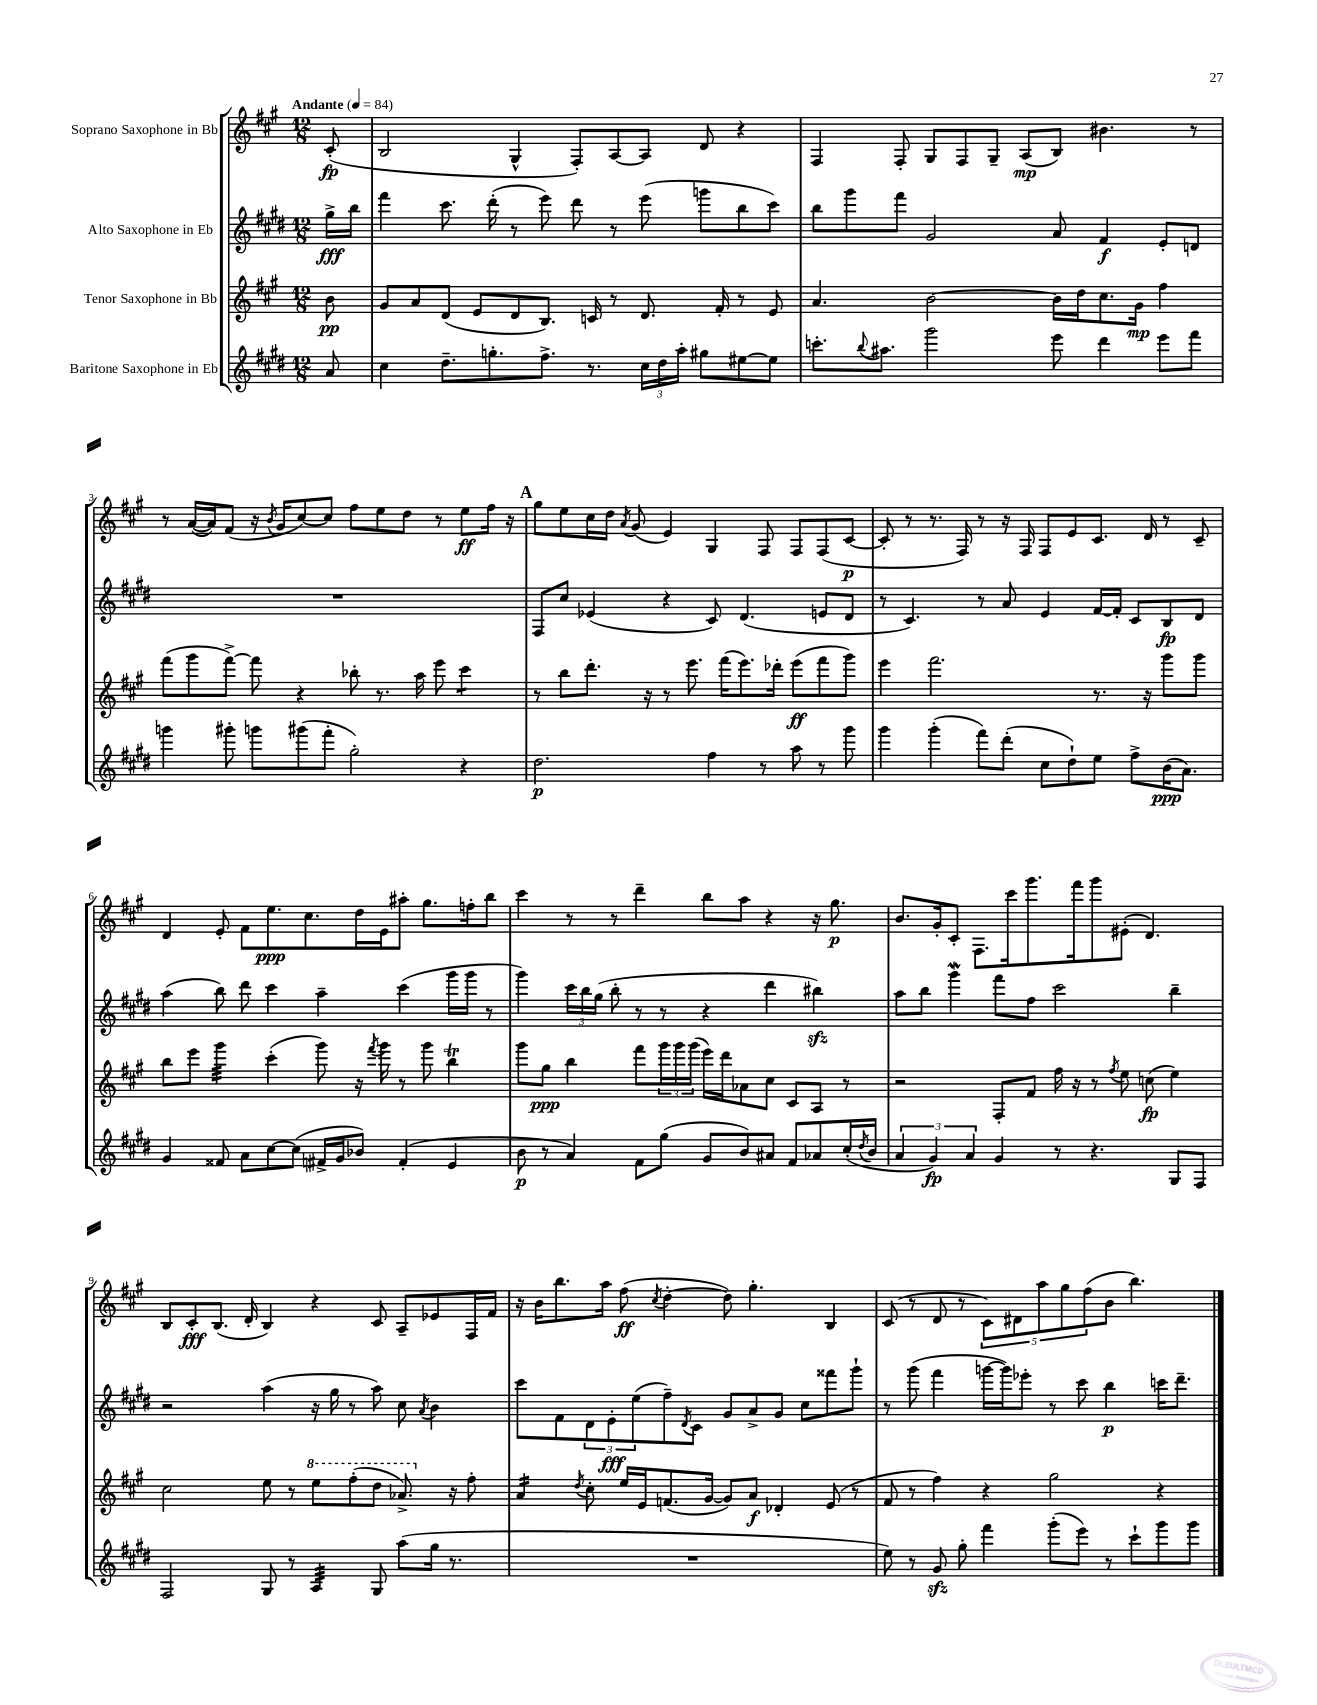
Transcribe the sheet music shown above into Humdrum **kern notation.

**kern	**dynam	**kern	**dynam	**kern	**dynam	**kern	**dynam
*part4	*part4	*part3	*part3	*part2	*part2	*part1	*part1
*staff4	*staff4	*staff3	*staff3	*staff2	*staff2	*staff1	*staff1
*I"Baritone Saxophone in Eb	*	*I"Tenor Saxophone in Bb	*	*I"Alto Saxophone in Eb	*	*I"Soprano Saxophone in Bb	*
*clefG2	*	*clefG2	*	*clefG2	*	*clefG2	*
*k[f#c#g#d#]	*	*k[f#c#g#]	*	*k[f#c#g#d#]	*	*k[f#c#g#]	*
*M12/8	*	*M12/8	*	*M12/8	*	*M12/8	*
*MM84	*	*MM84	*	*MM84	*	*MM84	*
=	=	=	=	=	=	=	=
!	!	!	!	!	!	!LO:TX:a:B:t=Andante	!
8a/	.	8b\	pp	16gg#^\LL	fff	(8c#'/	fp
.	.	.	.	16bb\JJ	.	.	.
=1	=1	=1	=1	=1	=1	=1	=1
4cc#\	.	8g#/L	.	4fff#\	.	2B/	.
.	.	8a/	.	.	.	.	.
8.dd#~\L	.	(8d/J	.	8.ccc#\	.	.	.
.	.	8e/L	.	.	.	.	.
8.ggn'\	.	.	.	(16ddd#'\	.	.	.
.	.	8d/	.	8r	.	4G#^^/	.
8.ff#^\J	.	8.B/J)	.	8eee\)	.	.	.
.	.	.	.	8ddd#\	.	8F#'/L)	.
8.r	.	16cn/	.	.	.	.	.
.	.	8r	.	8r	.	[8A/	.
24cc#\LL	.	8.d/	.	(8eee\	.	8A/J]	.
24dd#\	.	.	.	.	.	.	.
24aa'\JJ	.	.	.	.	.	.	.
8gg#X\L	.	.	.	8gggn\L	.	8d/	.
.	.	16f#'/	.	.	.	.	.
[8ee#X\	.	8r	.	8bb\	.	4r	.
8ee#\J]	.	8e/	.	8ccc#\J)	.	.	.
=2	=2	=2	=2	=2	=2	=2	=2
8.cccn'\L	.	4.a/	.	8bb\L	.	4F#/	.
.	.	.	.	8ggg#\	.	.	.
8qqbb/	.	.	.	.	.	.	.
8.aa#X\J	.	.	.	.	.	.	.
.	.	.	.	8fff#\J	.	8F#'/	.
2ggg#\	.	[2b\	.	2g#/	.	8G#/L	.
.	.	.	.	.	.	8F#/	.
.	.	.	.	.	.	8G#~/J	.
.	.	.	.	.	.	(8A/L	mp
8eee\	.	16b\LL]	.	8a/	.	8B/J)	.
.	.	16dd\J	.	.	.	.	.
4ddd#\	.	8.cc#\	.	4f#/	f	4.b#X\	.
.	.	16g#\Jk	mp	.	.	.	.
8eee\L	.	4ff#\	.	8e'/L	.	.	.
8fff#\J	.	.	.	8dn/J	.	8r	.
!!LO:LB:g=z
=3	=3	=3	=3	=3	=3	=3	=3
4gggn\	.	(8fff#\L	.	1.r	.	8r	.
.	.	8ggg#\	.	.	.	([16a/LL	.
.	.	.	.	.	.	16a/J])	.
8ggg#X'\	.	[8fff#^\J)	.	.	.	(8f#/J	.
8gggn\L	.	8fff#\]	.	.	.	16r	.
.	.	.	.	.	.	8qb/	.
.	.	.	.	.	.	16g#/KL	.
(8ggg#X\	.	4r	.	.	.	[8cc#/)	.
8fff#'\J	.	.	.	.	.	8cc#/J]	.
2gg#'\)	.	8bb-X'\	.	.	.	8ff#\L	.
.	.	8.r	.	.	.	8ee\	.
.	.	.	.	.	.	8dd\J	.
.	.	16aa\	.	.	.	.	.
.	.	8eee\	.	.	.	8r	.
*	*	*tremolo	*	*	*	*	*
4r	.	8ccc#\L	.	.	.	8ee\L	ff
.	.	8ccc#\J	.	.	.	16ff#\Jk	.
*	*	*Xtremolo	*	*	*	*	*
.	.	.	.	.	.	16r	.
!!LO:REH:place=s1:t=A
=4	=4	=4	=4	=4	=4	=4	=4
2.dd#\	p	8r	.	8F#/L	.	8gg#\L	.
.	.	8bb\L	.	8cc#/J	.	8ee\	.
.	.	8.ddd'\J	.	(4e-X/	.	16cc#\L	.
.	.	.	.	.	.	16dd\JJ	.
.	.	.	.	.	.	8qa/	.
.	.	.	.	.	.	(8g#/	.
.	.	16r	.	.	.	.	.
.	.	8r	.	4r	.	4e/)	.
.	.	8.eee\	.	.	.	.	.
4ff#\	.	.	.	8c#/)	.	4G#/	.
.	.	(16fff#\KL	.	.	.	.	.
.	.	8.eee\)	.	(4.d#/	.	.	.
8r	.	.	.	.	.	8F#/	.
.	.	16ddd-X'\Jk	.	.	.	.	.
8aa\	.	(8eee\L	ff	.	.	8F#/L	.
8r	.	8fff#\	.	8en/L	.	(8F#/	.
8ggg#\	.	8ggg#\J)	.	8d#/J	.	[8c#/J	p
=5	=5	=5	=5	=5	=5	=5	=5
4ggg#\	.	4eee\	.	8r	.	8c#'/]	.
.	.	.	.	4.c#/)	.	8r	.
(4ggg#'\	.	2.fff#\	.	.	.	8.r	.
.	.	.	.	.	.	16F#/)	.
8fff#\L)	.	.	.	8r	.	8r	.
(8ddd#'\J	.	.	.	8a/	.	16r	.
.	.	.	.	.	.	16F#/	.
8cc#\L	.	.	.	4e/	.	8F#/L	.
8dd#`\)	.	.	.	.	.	8e/	.
8ee\J	.	8.r	.	[16f#/LL	.	8.c#/J	.
.	.	.	.	16f#'/JJ]	.	.	.
8ff#^\L	.	.	.	8c#/L	.	.	.
.	.	16r	.	.	.	16d/	.
(16b\K	ppp	8ggg#\L	.	8B/	fp	8r	.
8.a\J)	.	.	.	.	.	.	.
.	.	8ggg#\J	.	8d#/J	.	8c#~/	.
!!LO:LB:g=z
=6	=6	=6	=6	=6	=6	=6	=6
4g#/	.	8bb\L	.	(4aa\	.	4d/	.
.	.	8eee\J	.	.	.	.	.
*	*	*tremolo	*	*	*	*	*
8f##X/	.	32ggg#\LLL	.	8bb\)	.	8e'/	.
.	.	32ggg#\	.	.	.	.	.
.	.	32ggg#\	.	.	.	.	.
.	.	32ggg#\	.	.	.	.	.
8a\L	.	32ggg#\	.	8ddd#\	.	8f#\L	.
.	.	32ggg#\	.	.	.	.	.
.	.	32ggg#\	.	.	.	.	.
.	.	32ggg#\JJJ	.	.	.	.	.
*	*	*Xtremolo	*	*	*	*	*
[8cc#\	.	(4ccc#'\	.	4ccc#\	.	8.ee\	ppp
(8cc#\J]	.	.	.	.	.	.	.
.	.	.	.	.	.	8.cc#\	.
16f#X^/LL	.	8ggg#\)	.	4aa~\	.	.	.
16g#/J	.	.	.	.	.	.	.
8b-X/J)	.	16r	.	.	.	16dd\L	.
.	.	8qfff#/	.	.	.	.	.
.	.	16ggg#\	.	.	.	16e\J	.
(4f#'/	.	8r	.	(4ccc#\	.	8aa#X'\J	.
.	.	8ggg#\	.	.	.	8.gg#\L	.
4e/	.	4bbT\	.	16ggg#\LL	.	.	.
.	.	.	.	16ggg#\JJ	.	16ffn'\k	.
.	.	.	.	8r	.	8bb\J	.
=7	=7	=7	=7	=7	=7	=7	=7
8b\	p	8ggg#\L	.	4ggg#\)	.	4ccc#\	.
8r	.	8gg#\J	ppp	.	.	.	.
4a/)	.	4bb\	.	24ccc#\LL	.	8r	.
.	.	.	.	24bb\	.	.	.
.	.	.	.	(24gg#\JJ	.	.	.
.	.	.	.	8bb'\	.	8r	.
8f#\L	.	8fff#\L	.	8r	.	4ddd~\	.
(8gg#\J	.	24ggg#\L	.	8r	.	.	.
.	.	24ggg#\	.	.	.	.	.
.	.	(24ggg#\JJ	.	.	.	.	.
8g#/L	.	16eee\LL)	.	4r	.	8bb\L	.
.	.	16ddd\J	.	.	.	.	.
8b/)	.	8a-X\	.	.	.	8aa\J	.
8a#X/J	.	8cc#\J	.	4ddd#\	.	4r	.
8f#/L	.	8c#/L	.	.	.	.	.
8a-X/	.	8A/J	.	4bb#Xzz\)	.	16r	.
.	.	.	.	.	.	8.gg#\	p
(16cc#'/L	.	8r	.	.	.	.	.
8qdd#/	.	.	.	.	.	.	.
16b/JJ	.	.	.	.	.	.	.
=8	=8	=8	=8	=8	=8	=8	=8
6a/	.	2r	.	8aa\L	.	8.b/L	.
.	.	.	.	8bb\J	.	.	.
6g#/)	fp	.	.	.	.	.	.
.	.	.	.	.	.	16g#'/k	.
.	.	.	.	4ggg#W\	.	8c#'/J	.
6a/	.	.	.	.	.	.	.
.	.	.	.	.	.	8.F#\L	.
4g#/	.	8F#'/L	.	8fff#\L	.	.	.
.	.	.	.	.	.	16ccc#\k	.
.	.	8f#/J	.	8ff#\J	.	8.ggg#\	.
8r	.	16ff#\	.	2ccc#\	.	.	.
.	.	16r	.	.	.	16fff#\k	.
4.r	.	8r	.	.	.	8ggg#\	.
.	.	8qff#/	.	.	.	.	.
.	.	8ee\	.	.	.	(8e#X'\J	.
.	.	(8ccn\	fp	.	.	4.d/)	.
8G#/L	.	4ee\)	.	4bb~\	.	.	.
8F#/J	.	.	.	.	.	.	.
!!LO:LB:g=z
=9	=9	=9	=9	=9	=9	=9	=9
2F#/	.	2cc#\	.	2r	.	8B/L	.
.	.	.	.	.	.	8c#'/	fff
.	.	.	.	.	.	(8.B/J	.
.	.	.	.	.	.	16d'/	.
8G#/	.	8ee\	.	(4aa\	.	4B/)	.
8r	.	8r	.	.	.	.	.
*	*	*8va	*	*	*	*	*
*tremolo	*	*	*	*	*	*	*
32A/LLL	.	8eee\L	.	16r	.	4r	.
32A/	.	.	.	.	.	.	.
32A/	.	.	.	16gg#\	.	.	.
32A/	.	.	.	.	.	.	.
32A/	.	(8fff#'\	.	8r	.	.	.
32A/	.	.	.	.	.	.	.
32A/	.	.	.	.	.	.	.
32A/JJJ	.	.	.	.	.	.	.
*Xtremolo	*	*	*	*	*	*	*
8G#/	.	8ddd\J	.	8aa\)	.	8c#/	.
(8aa\L	.	8.aa-X^/)	.	8cc#\	.	8A~/L	.
.	.	.	.	8qa/	.	.	.
16gg#\Jk	.	.	.	4b\	.	8e-X/	.
*	*	*X8va	*	*	*	*	*
8.r	.	16r	.	.	.	.	.
.	.	8ff#'\	.	.	.	16F#/L	.
.	.	.	.	.	.	16f#/JJ	.
=10	=10	=10	=10	=10	=10	=10	=10
*	*	*tremolo	*	*	*	*	*
1.r	.	16a/LL	.	8ccc#\L	.	16r	.
.	.	16a/	.	.	.	16b\KL	.
.	.	16a/	.	8f#\	.	8.bb\	.
.	.	16a/JJ	.	.	.	.	.
*	*	*Xtremolo	*	*	*	*	*
.	.	8qdd/	.	.	.	.	.
.	.	8cc#'\	.	12d#\	.	.	.
.	.	.	.	.	.	16aa\Jk	.
.	.	.	.	12e'\	fff	.	.
.	.	16ee/LL	.	.	.	(8ff#\	ff
.	.	.	.	(12ee\	.	.	.
.	.	16e/J	.	.	.	.	.
.	.	.	.	.	.	8qcc#/	.
.	.	(8.fn/	.	8ff#~\)	.	[4dd'\	.
.	.	.	.	8qd#/	.	.	.
.	.	.	.	8c#\J	.	.	.
.	.	[16g#/Jk	.	.	.	.	.
.	.	8g#/L])	.	8g#/L	.	8dd\])	.
.	.	8a/J	f	8a^/	.	4.gg#'\	.
.	.	4d-X'/	.	8g#/J	.	.	.
.	.	.	.	8cc#\L	.	.	.
.	.	(8e/	.	8fff##X\	.	4B/	.
.	.	8r	.	8ggg#`\J	.	.	.
=11	=11	=11	=11	=11	=11	=11	=11
8ee\)	.	8f#/	.	8r	.	(8c#/	.
8r	.	8r	.	(8ggg#\	.	8r	.
8g#zz/	.	4ff#\)	.	4fff#\	.	8d/	.
8gg#'\	.	.	.	.	.	8r	.
4fff#\	.	4r	.	[16gggn\LL	.	10c#\L)	.
.	.	.	.	16ggg\J])	.	.	.
.	.	.	.	.	.	10d#X\	.
.	.	.	.	8eee-X'\J	.	.	.
.	.	.	.	.	.	10aa\	.
(8ggg#'\L	.	2gg#\	.	8r	.	.	.
.	.	.	.	.	.	10gg#\	.
8eee\J)	.	.	.	8ccc#\	.	.	.
.	.	.	.	.	.	(10ff#\	.
8r	.	.	.	4bb\	p	8b\J	.
8ccc#`\L	.	.	.	.	.	4.bb\)	.
8ggg#\	.	4r	.	16cccn\KL	.	.	.
.	.	.	.	8.ddd#~\J	.	.	.
8ggg#\J	.	.	.	.	.	.	.
==	==	==	==	==	==	==	==
*-	*-	*-	*-	*-	*-	*-	*-
